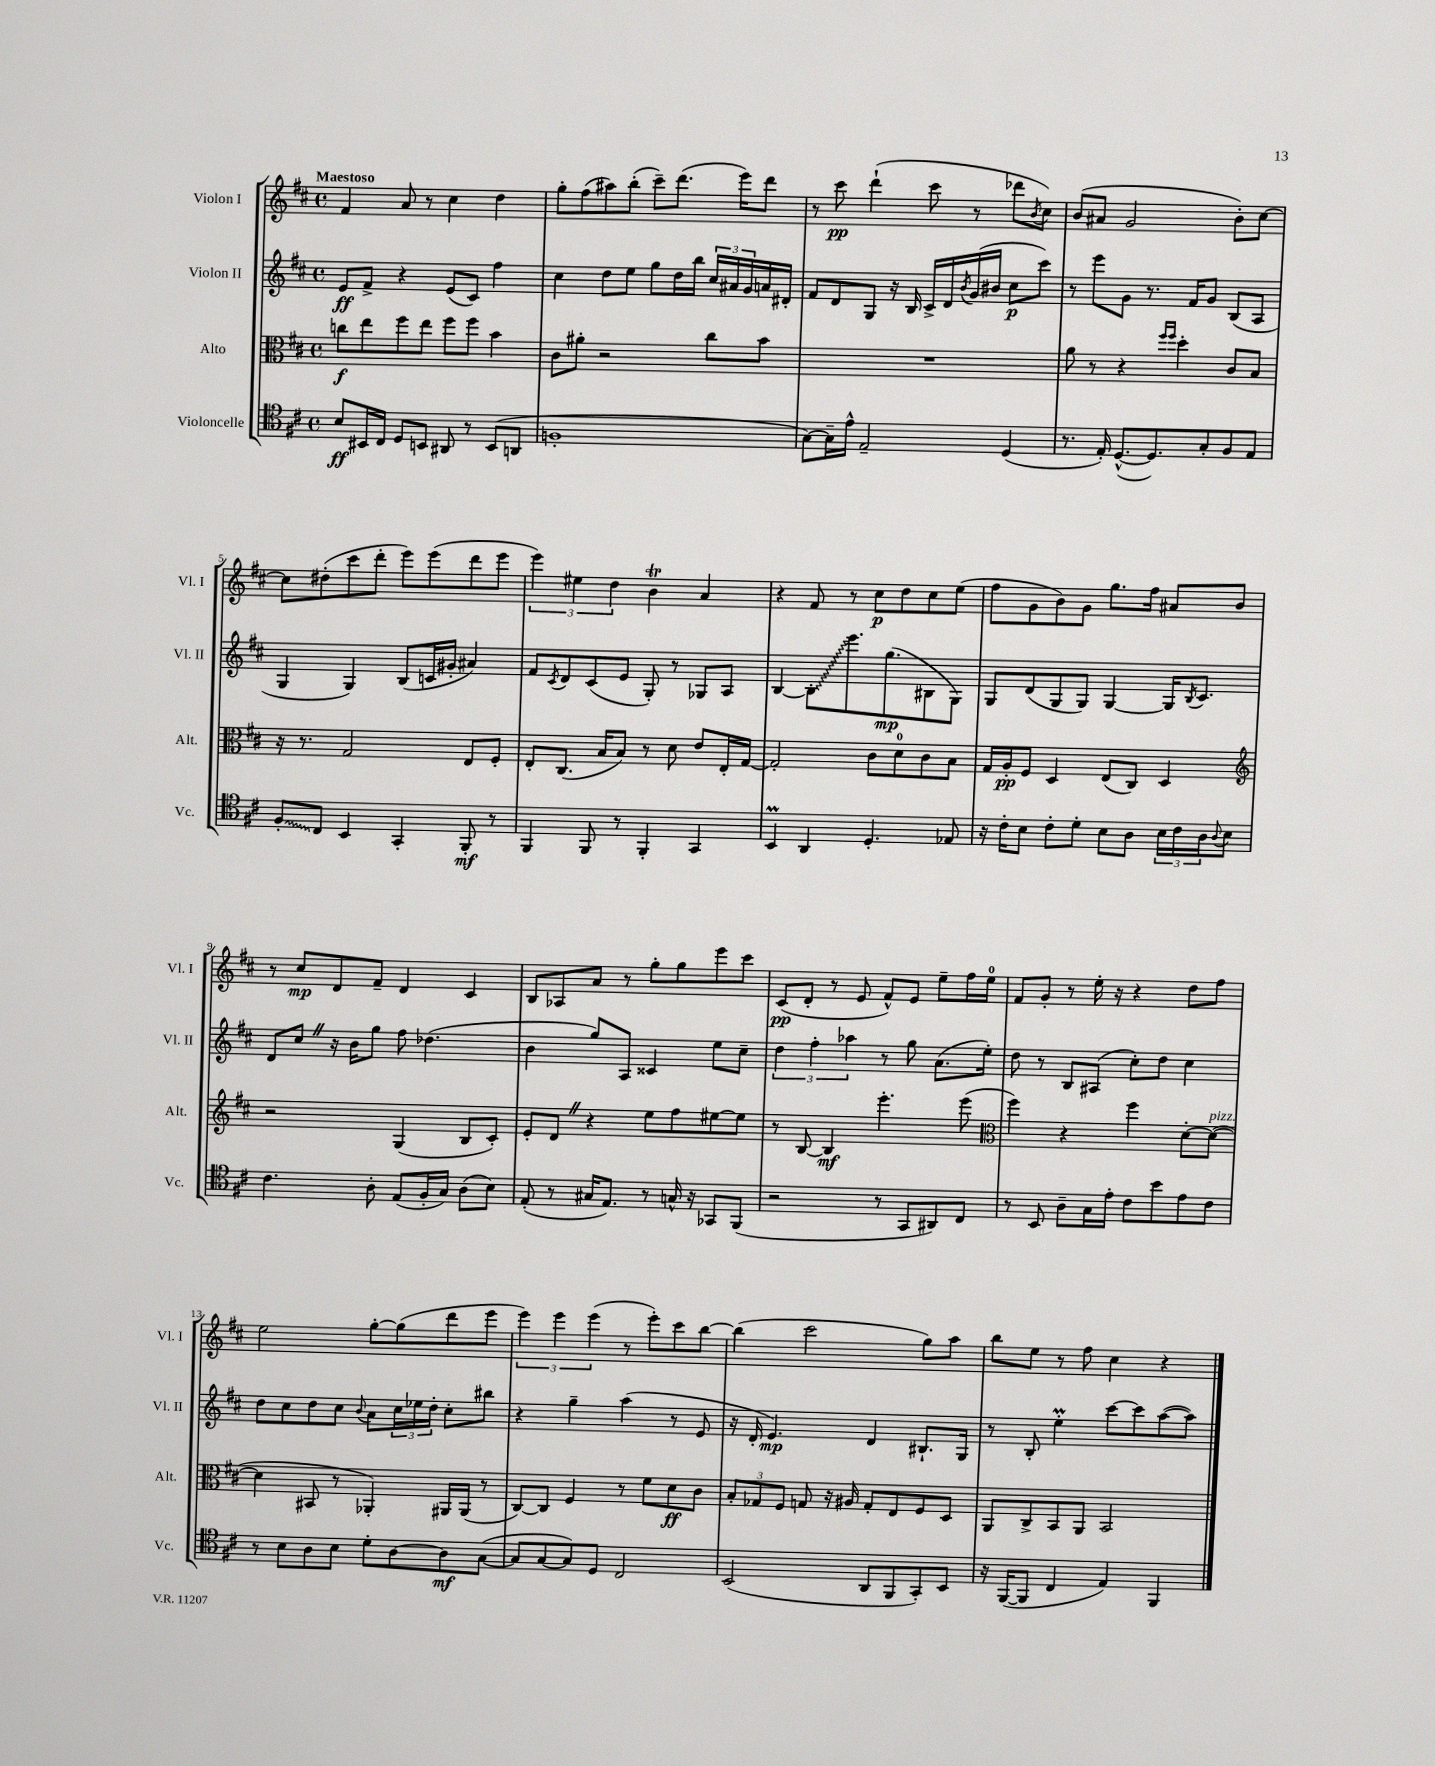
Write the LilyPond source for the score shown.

<<
\new StaffGroup <<
\new Staff = "s0" \with { instrumentName = "Violon I" shortInstrumentName = "Vl. I" } {
    \clef treble \key d \major \defaultTimeSignature \time 4/4 \tempo "Maestoso"
    fis'4 a'8 r8 cis''4 d''4 |
    g''8-. fis''8( ais''8) b''8-.( cis'''8--) d'''8.( e'''16) d'''8 |
    r8 cis'''8\pp d'''4-!( cis'''8 r8 des'''8 \acciaccatura { b'8 } cis''8) |
    b'8( ais'8 g'2 b'8-.) cis''8~ |
    cis''8 dis''8-.( cis'''8 d'''8-. e'''8) e'''8( d'''8 e'''8 |
    \tuplet 3/2 { e'''4) eis''4 d''4 } b'4\trill a'4 |
    r4 fis'8 r8 cis''8\p d''8 cis''8 e''8( |
    fis''8 g'8 b'8) g'8 g''8. fis''16 ais'8 b'8 |
    r8 cis''8\mp d'8 fis'8-- d'4 cis'4 |
    b8 aes8 a'8 r8 g''8-. g''8 e'''8 cis'''8 |
    cis'8\pp( d'8-. r8 e'8 fis'8-^) e'8 e''8-- fis''16 e''16-0 |
    fis'8 g'8-. r8 e''16-. r16 r4 d''8 fis''8 |
    e''2 g''8~-. g''8( d'''8 e'''8 |
    \tuplet 3/2 { e'''4) e'''4 e'''4( } r8 e'''8-.) cis'''8 b''8~ |
    b''4( cis'''2 g''8) a''8 |
    b''8 e''8 r8 fis''8 cis''4 r4 \bar "|." |
}
\new Staff = "s1" \with { instrumentName = "Violon II" shortInstrumentName = "Vl. II" } {
    \clef treble \key d \major \defaultTimeSignature \time 4/4
    e'8\ff fis'8-> r4 e'8( cis'8) fis''4 |
    cis''4 d''8 e''8 g''8 d''16 b''16 \tuplet 3/2 { cis''16 ais'16 g'16 } a'16 dis'16-. |
    fis'8 d'8 g8 r16 b16 cis'16-> d'16 \acciaccatura { b'8 } g'16( bis'16 cis''8\p cis'''8) |
    r8 e'''8 g'8 r8. fis'16 g'8 b8( a8 |
    g4 g4) b8( c'16 gis'16-. ais'4) |
    fis'8 \acciaccatura { cis'8 } d'8 cis'8( e'8 g8-.) r8 ges8 a8 |
    b4~ \once \override Glissando.style = #'zigzag b8-.\glissando e'''8. g''8.\mp( bis8 g8) |
    g8 d'8( g8 g8) g4~ g16 \acciaccatura { b8 } cis'8. |
    d'8 cis''8 \once \override BreathingSign.text = \markup { \musicglyph "scripts.caesura.straight" } \breathe r16 b'16 g''8 fis''8 des''4.( |
    b'4 g''8) a8 cisis'4 e''8 cis''8-- |
    \tuplet 3/2 { d''4 fis''4-. aes''4 } r8 g''8 a'8.( e''16-.) |
    d''8 r8 b8 ais8( cis''8-.) d''8 cis''4 |
    d''8 cis''8 d''8 cis''8 \appoggiatura { b'8 } a'8 \tuplet 3/2 { cis''16 ees''16 d''16-. } cis''8-. bis''8 |
    r4 g''4-- a''4( r8 e'8 |
    r16 d'16-. e'4.\mp) d'4 bis8.-! g16 |
    r8 b8-. e''4-.\prall cis'''8~ cis'''8 a''8~( a''8) \bar "|." |
}
\new Staff = "s2" \with { instrumentName = "Alto" shortInstrumentName = "Alt." } {
    \clef alto \key d \major \defaultTimeSignature \time 4/4
    c''8\f e''8 fis''8 e''8 fis''8 fis''8 b'4 |
    cis'8 ais'8-. r2 cis''8 b'8 |
    R1 |
    a'8 r8 r4 \grace { fis''16 fis''16 } d''4-. cis'8 b8 |
    r16 r8. g2 e8 fis8-. |
    e8-. cis8.( b16 b8) r8 d'8 e'8 e16-. g16~ |
    g2-. cis'8 d'8-0 cis'8 b8 |
    g16 a16-.\pp fis8 d4 e8( cis8) d4 |
    \clef treble r2 g4( b8 cis'8-.) |
    e'8-. d'8 \once \override BreathingSign.text = \markup { \musicglyph "scripts.caesura.straight" } \breathe r4 e''8 fis''8 eis''8~ eis''8 |
    r8 b8~ b4\mf e'''4.-. e'''8( |
    \clef alto fis''4) r4 fis''4 d'8~-. d'8~^\markup { \italic "pizz." }( |
    d'4 bis,8 r8 aes,4-.) ais,16 ais,16( r8 |
    cis8~) cis8 fis4 r8 fis'8 d'8\ff cis'8 |
    \tuplet 3/2 { b8-. ges8 fis8 } g8 r16 ais16 g8-. e8 fis8 d8 |
    a,8 cis8-> b,8 a,8 b,2 \bar "|." |
}
\new Staff = "s3" \with { instrumentName = "Violoncelle" shortInstrumentName = "Vc." } {
    \clef tenor \key d \major \defaultTimeSignature \time 4/4
    b8\ff bis,16 cis16 d8 b,8 ais,8 r8 b,8( a,8 |
    f1-. |
    g8~) g16-- e'16-^ e2-- d4( |
    r8. e16-.) d8.~-^( d8.) g8-. fis8 e8 |
    \once \override Glissando.style = #'zigzag fis8-.\glissando cis8 b,4 g,4-. fis,8-.\mf r8 |
    fis,4 fis,8 r8 fis,4-. g,4 |
    b,4\prall a,4 d4.-. ees8 |
    r16 cis'16-. b8 cis'8-. d'8-. b8 a8 \tuplet 3/2 { b16 cis'16 a16 } \appoggiatura { a8 } b8 |
    cis'4. a8-. e8( fis16-. g16) a8( b8) |
    e8-.( r8 gis16 e8.) r8 g16-^ r16 ges,8 fis,8( |
    r2 r8 g,8 ais,8) cis8 |
    r8 b,8 a8-- g16 e'16-. cis'8 b'8 e'8 cis'8 |
    r8 b8 a8 b8 d'8-. a8~ a8\mf g8~( |
    g8 g8~ g8) d8 cis2 |
    b,2( a,8 fis,8 g,8-.) b,8 |
    r16 fis,16~( fis,8 cis4 e4) fis,4 \bar "|." |
}
>>
>>
